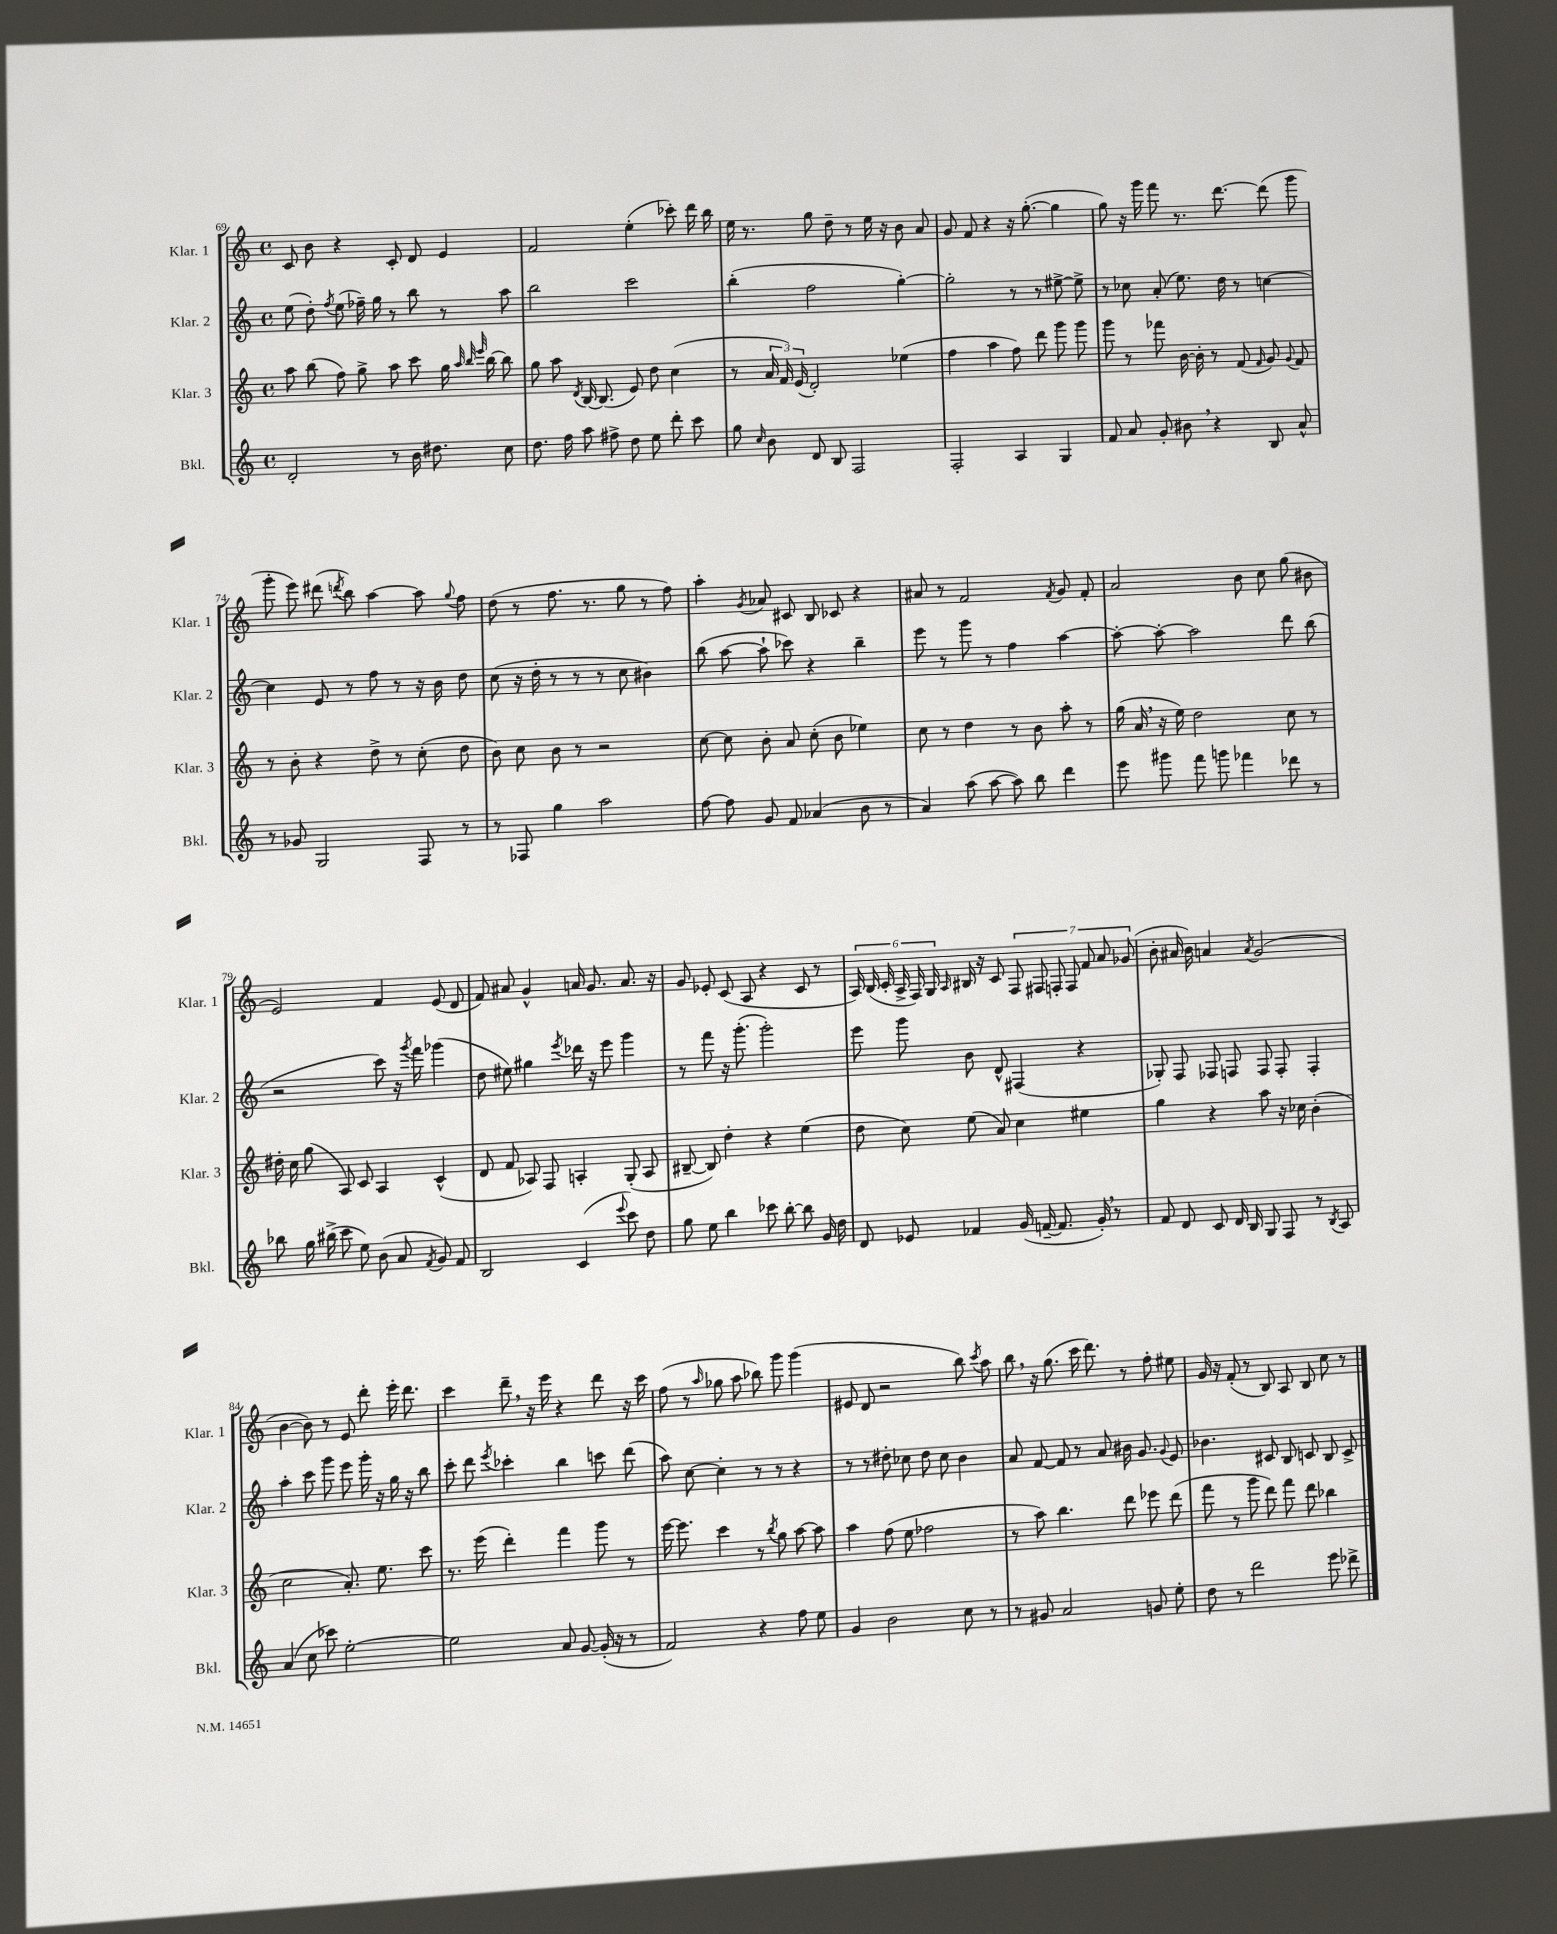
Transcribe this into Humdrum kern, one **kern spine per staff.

**kern	**kern	**kern	**kern
*part4	*part3	*part2	*part1
*staff4	*staff3	*staff2	*staff1
*I"Bkl.	*I"Klar. 3	*I"Klar. 2	*I"Klar. 1
*I'Bkl.	*I'Klar. 3	*I'Klar. 2	*I'Klar. 1
*clefG2	*clefG2	*clefG2	*clefG2
*k[]	*k[]	*k[]	*k[]
*M4/4	*M4/4	*M4/4	*M4/4
*met(c)	*met(c)	*met(c)	*met(c)
=69	=69	=69	=69
2d'/	8aa\	(8ee\	8c/
.	(8bb\	8dd'\)	8b\
.	.	8qff/	.
.	8ff\)	(8ee\	4r
.	8gg^\	16ff-X~\)	.
.	.	16gg\	.
8r	8aa\	8r	8c'/
16b\	8ccc\	8bb\	8d/
8.dd#X\	.	.	.
.	16gg\	8r	4e/
.	32qqaa/	.	.
.	32qqbb/	.	.
.	32qqeee/	.	.
.	[16bb\	.	.
8cc\	8bb\]	8aa\	.
=70	=70	=70	=70
8.dd\	8gg\	2bb\	2f/
.	8aa\	.	.
16ff\	.	.	.
.	8qd/	.	.
8aa\	[16B/	.	.
.	(8.B/]	.	.
8ff#X^\	.	.	.
8dd\	8e/)	2ccc\	(4ee'\
8ee\	8dd\	.	.
8ddd'\	(4cc\	.	8ccc-X'\)
8ccc\	.	.	16ddd\
.	.	.	16bb\
=71	=71	=71	=71
8gg\	8r	(4bb'\	16ee\
.	.	.	8.r
16qqcc/	.	.	.
8b\	24a/	.	.
.	24f/)	.	.
.	(24e/	.	.
8d/	2d'/)	2ff\	8gg\
8B/	.	.	8dd~\
2F/	.	.	8r
.	.	.	16ee\
.	.	.	16r
.	(4ee-X\	[4gg'\)	8b\
.	.	.	8a/
=72	=72	=72	=72
2F'/	4ff\	2gg'\]	8g/
.	.	.	8f/
.	4aa\	.	4r
4A/	8ff\)	8r	16r
.	.	.	([8.gg'\
.	8ddd\	8r	.
4G/	8ggg\	[8ee#X^\	4gg\]
.	8ggg\	8ee#^\]	.
=73	=73	=73	=73
8f/	8ggg\	8r	8gg\)
8a/	8r	8cc-X\	16r
.	.	.	16ggg\
8g'/	8fff-X\	(8a'/	8fff\
8b#X,\	[16b\	8.ee\)	8.r
.	16b'\]	.	.
4r	8r	.	.
.	.	16dd\	[8.ddd\
.	(8f/	8r	.
.	16qqf/	.	.
8B/	8g/)	[4ccn\	(8ddd\]
.	8qqg/	.	.
8a^^/	8f/	.	8ggg\
!!LO:LB:g=z
=74	=74	=74	=74
8r	8r	4cc\]	8ggg'\
8g-X/	8b'\	.	8eee\)
2G/	4r	8e/	(8ddd#X\
.	.	.	8qdddn/
.	.	8r	8bb\)
.	8dd^\	8ff\	[4aa\
.	8r	8r	.
8F/	(8cc'\	16r	8aa\]
.	.	16b\	.
.	.	.	8qqgg/
8r	8dd\	8dd\	8ff\
=75	=75	=75	=75
8r	8b\)	(8cc\	(8dd\
8F-X/	8cc\	16r	8r
.	.	16dd'\	.
4gg\	8b\	8r	8.ff\
.	8r	8r	.
.	.	.	8.r
2aa\	2r	8r	.
.	.	8cc\	8gg\
.	.	4b#X\)	8r
.	.	.	8ff\)
=76	=76	=76	=76
[8ff\	[8cc\	(8bb\	4aa'\
8ff\]	8cc\]	[8aa\	.
.	.	.	8qg/
8g/	8b'\	8aa`\]	8a-X/
8f/	8a/	8ccc-X\)	8c#X/
(4a-X/	(8cc'\	4r	8B/
.	8b\	.	8c-X/
8b\	4ee-X\)	4bb~\	4r
8r	.	.	.
=77	=77	=77	=77
4a/)	8cc\	8eee\	8a#X/
.	8r	8r	8r
(8aa\	4dd\	8ggg\	2f/
[8aa\	.	8r	.
8aa\])	8r	4ff\	.
8bb\	8b\	.	.
.	.	.	8qf/
4ddd\	8aa'\	[4aa\	8g/
.	8r	.	8f'/
=78	=78	=78	=78
8eee\	(16gg\	8aa'\_	2a/
.	16a,/	.	.
8ggg#X\	16r	8aa'\_	.
.	16ee\)	.	.
8fff\	2dd\	2aa\]	.
8gggn\	.	.	.
4fff-X\	.	.	8b\
.	.	.	8cc\
8ddd-X\	8cc\	8ddd\	(8gg\
8r	8r	(8bb\	8b#X\
!!LO:LB:g=z
=79	=79	=79	=79
8bb-X\	16dd#X'\	2r	2e/)
.	16cc\	.	.
16gg\	(8gg\	.	.
(16bb#X^\	.	.	.
8ccc\	8A/)	.	.
8ee\)	8c/	.	.
(8b\	4A/	8ccc\)	4f/
8a/	.	16r	.
.	.	8qggg/	.
.	.	16fff\	.
8qf/	.	.	.
8g/)	(4c^^/	(4ggg-X\	(8e/
8f/	.	.	8d/
=80	=80	=80	=80
2B/	8d/	8dd\	8f/)
.	8f/	8ee#X\)	8a#X/
.	8A-X/)	4gg#X\	4g^^/
.	8F/	.	.
.	.	8qeee/	.
(4c/	4An'/	16ddd-X\	16an/
.	.	16r	8.g/
.	.	8eee\	.
8qqeee/	.	.	.
8ccc\)	(8G'/	4ggg\	8.a/
8dd\	8A/	.	.
.	.	.	16r
=81	=81	=81	=81
8gg\	[8B#X~/	8r	8g/
8ee\	8B#/])	8fff\	8e-X'/
4bb\	4dd'\	16r	(8c/
.	.	(8.ggg'\	.
.	.	.	8A/
8ccc-X\	4r	2ggg'\)	4r
[8bb'\	.	.	.
8bb\]	(4ee\	.	8c/
16g/	.	.	8r
16dd\	.	.	.
=82	=82	=82	=82
8d/	8dd\	8eee\	24A/)
.	.	.	(24B/
.	.	.	24c'/
8e-X/	8cc\)	8ggg\	24A^/
.	.	.	24F/)
.	.	.	24G/
.	.	.	16qqA/
4f-X/	(8ee\	8b\	16B#X/
.	.	.	16r
.	8a/)	8d^^/	8c/
(16g/	4cc\	(4F#X/	14F/
[16fn~/	.	.	.
.	.	.	14F#X/
8.f/]	.	.	.
.	.	.	14Fn'/
.	.	.	14F/
.	4ee#X\	4r	.
.	.	.	14f/
16g',/)	.	.	.
.	.	.	14a/
8r	.	.	.
.	.	.	(14g-X/
=83	=83	=83	=83
8f/	4gg\	8G-X'/)	8b'\
8d/	.	8F/	16a#X/
.	.	.	16b\)
8c/	4r	8F-X/	4an/
16d/	.	8Fn/	.
16B/	.	.	.
.	.	.	8qa/
8G/	8aa\	8F/	(2g/
8F/	16r	8F'/	.
.	16cc-X\	.	.
8r	(4b'\	4F'/	.
8qB/	.	.	.
8A/	.	.	.
!!LO:LB:g=z
=84	=84	=84	=84
(4a/	2cc\	4aa'\	[4b\
8cc\	.	8ccc\	8b\])
8ccc-X\)	.	8ggg\	8r
[2ee'\	8.a'/)	8eee\	8e/
.	.	16ggg'\	8ddd'\
.	8.ee\	16r	.
.	.	16gg\	16eee'\
.	.	16r	8.ddd\
.	8ccc\	8bb\	.
=85	=85	=85	=85
2ee\]	8.r	8ccc'\	4ccc\
.	.	8ddd\	.
.	(16eee\	.	.
.	.	8qeee/	.
.	4ddd'\)	4ccc-X'\	8ddd~,\
.	.	.	16r
.	.	.	16eee\
8a/	4fff\	4bb\	4r
[8g/	.	.	.
(16g'/]	8ggg\	8cccn\	8ddd\
16r	.	.	.
8r	8r	(8ddd\	16r
.	.	.	16ccc\
=86	=86	=86	=86
2f/)	[16eee\	8aa\)	(8ff\
.	8.eee\]	.	.
.	.	[8cc\	8r
.	.	.	16qqaa/
.	4ccc\	4cc'\]	8gg-X\
.	.	.	8aa\
4r	8r	8r	8bb-X\)
.	8qbb/	.	.
.	8gg\	8r	8ggg\
8ff\	[8aa\	4r	(4ggg\
8ee\	8aa\]	.	.
=87	=87	=87	=87
4g/	4aa\	8r	8e#X/
.	.	8r	8d/
2b\	(8ff\	8dd#X'\	2r
.	8ee\	8cc-X\	.
.	2ff-X\	8dd#\	.
.	.	8cc-\	.
8cc\	.	4b\	8bb\)
.	.	.	8qccc/
8r	.	.	8aa\
=88	=88	=88	=88
8r	8r	8a/	8bb,\
8g#X/	8aa\)	[8f/	16r
.	.	.	(8.gg\
2a/	4.bb\	8f/]	.
.	.	8r	16ccc\
.	.	.	8.ddd\)
.	.	8a/	.
.	8ddd\	16b#X\	8r
.	.	8.g/	.
8gn/	8eee-X\	.	8ff'\
.	.	8qqg/	.
8ee'\	(8ddd\	8e/	8ee#X\
=89	=89	=89	=89
8dd\	8fff\	4.b-X\	16g/
.	.	.	16r
8r	8r	.	(8f'/
2ddd\	8ggg\	.	8r
.	8ddd\)	8c#X/	8B/)
.	8fff\	8B/	8A/
.	8ddd\	8cn/	8B/
8eee\	4bb-X\	8B/	8cc\
8ddd-X^\	.	8c^/	8r
==	==	==	==
*-	*-	*-	*-
